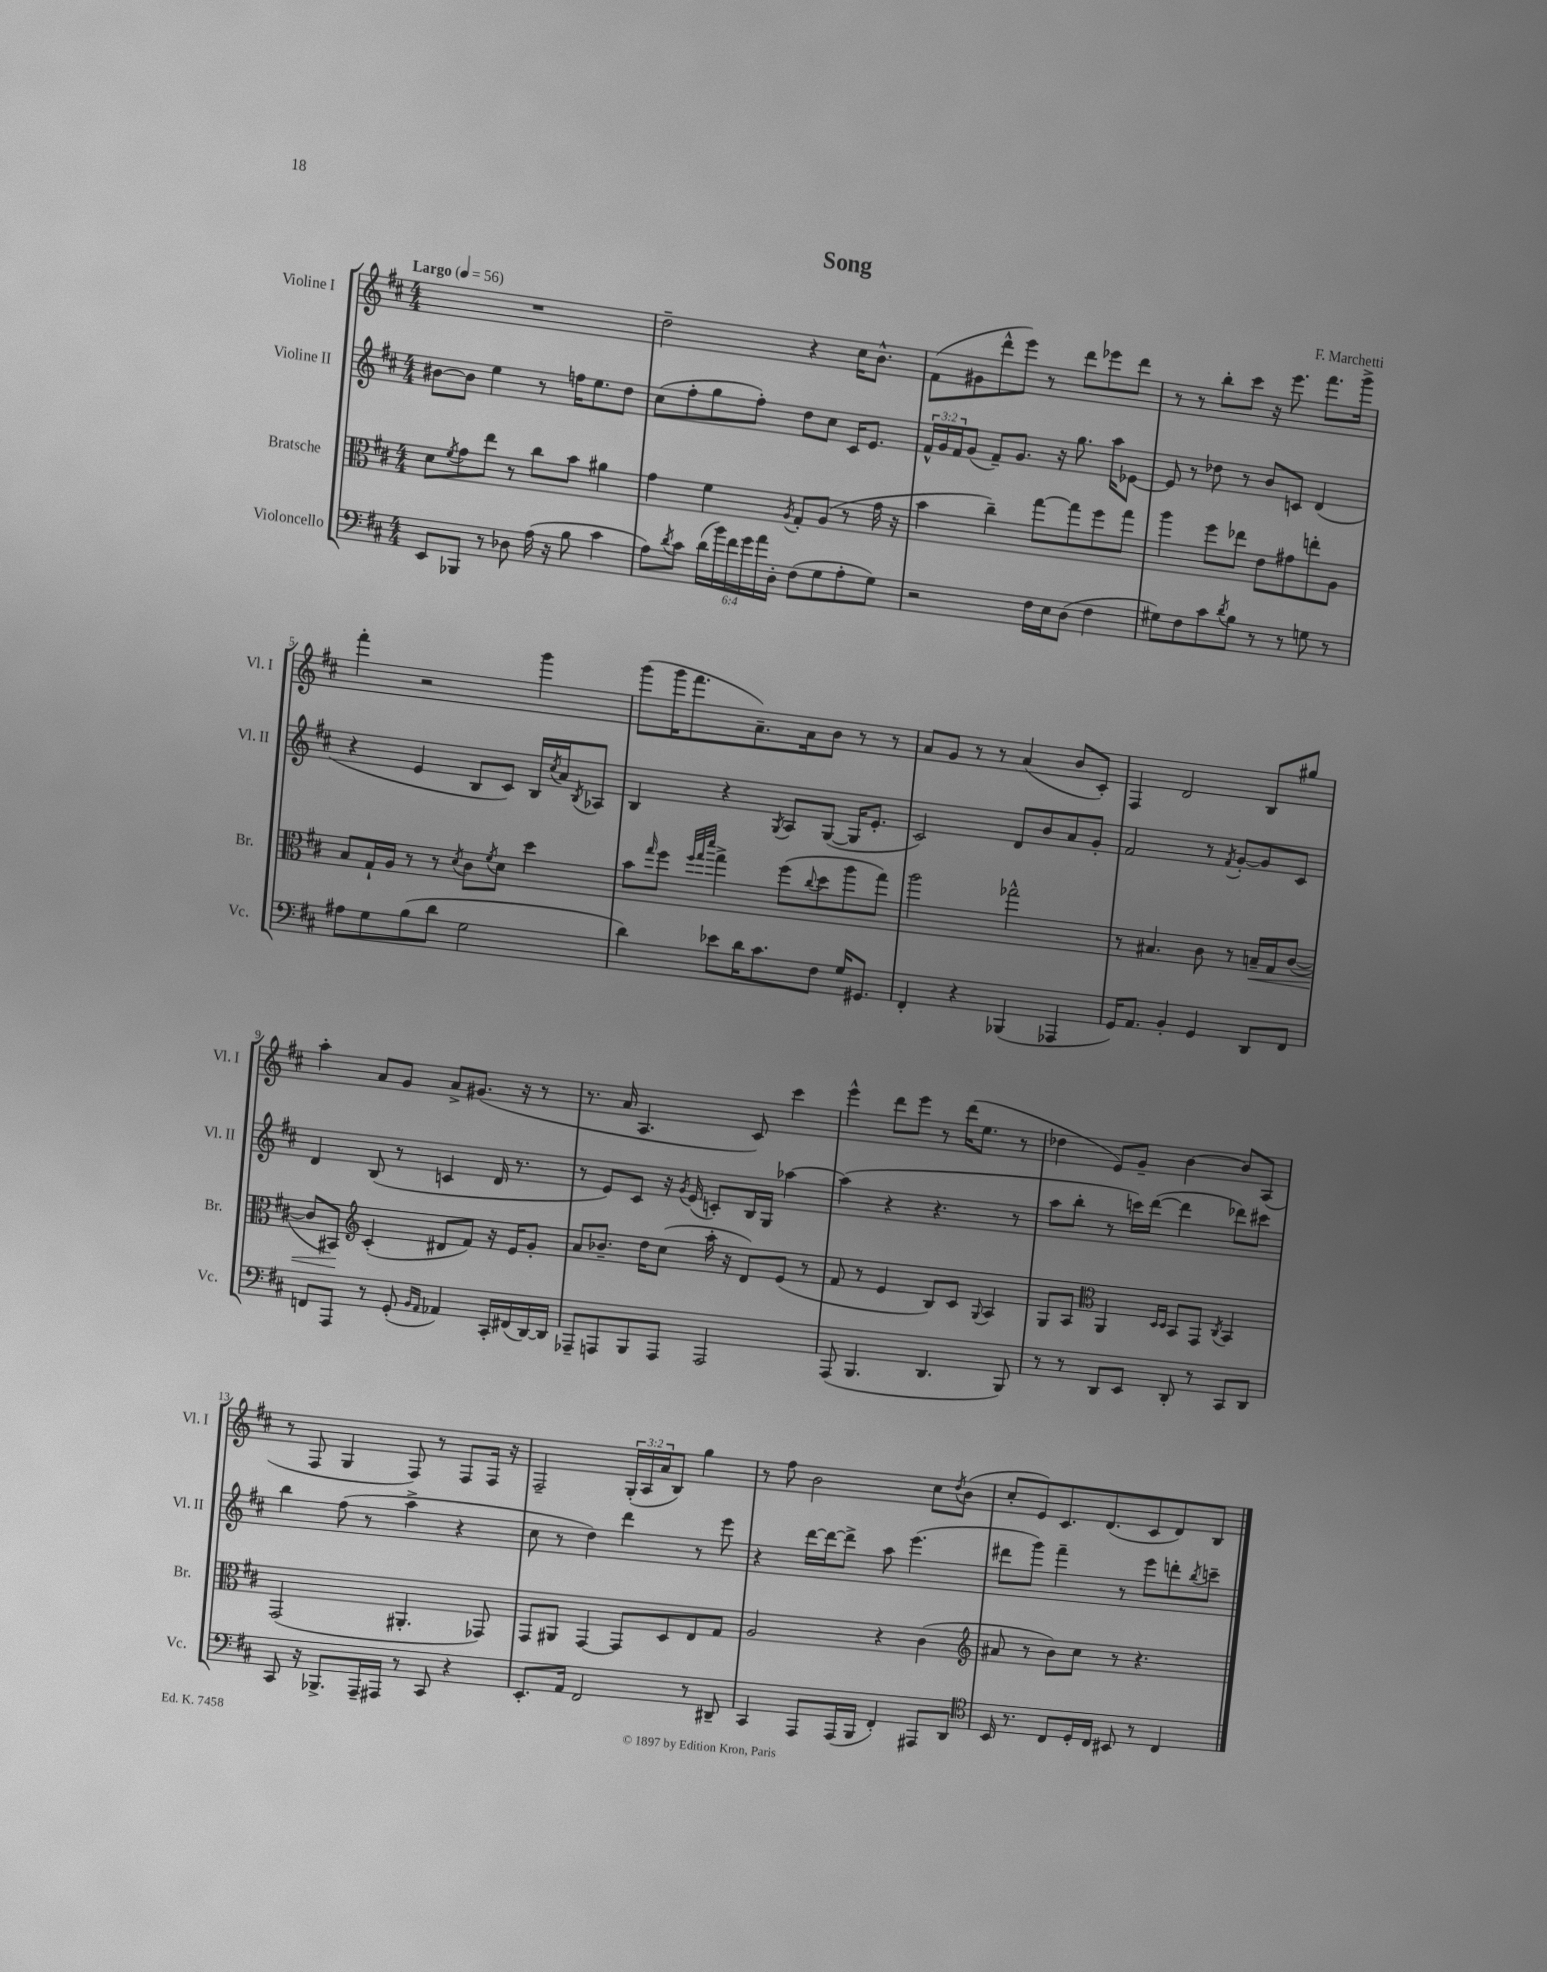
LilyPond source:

\header { title = "Song" composer = "F. Marchetti" }
<<
\new StaffGroup <<
\new Staff = "s0" \with { instrumentName = "Violine I" shortInstrumentName = "Vl. I" } {
    \clef treble \key d \major \numericTimeSignature \time 4/4 \override Staff.TupletNumber.text = #tuplet-number::calc-fraction-text \tempo "Largo" 4 = 56
    R1 |
    d''2-- r4 cis''16 b'8.-^ |
    fis'8( gis'8 d'''8-^ e'''8) r8 d'''8 ees'''8 d'''8 |
    r8 r8 b''8-. cis'''8 r16 e'''8. fis'''8. g'''16-> |
    fis'''4-. r2 g'''4 |
    g'''8( g'''16 fis'''8. a'8.--) a'16 b'8 r8 r8 |
    a'8 g'8 r8 r8 a'4( b'8 cis'8-.) |
    fis4 d'2 b8 gis''8 |
    a''4-. a'8 g'8 a'8-> gis'8.( r16 r8 |
    r8. a'16 a4. cis'8) cis'''4 |
    e'''4-^ d'''8 e'''8 r8 d'''16( e''8. r8 |
    des''4 e'8) g'8-- b'4~ b'8 a8( |
    r8 fis8 g4 fis8) r8 fis8 fis16 r16 |
    fis2-- \tuplet 3/2 { g16-.( a16 a'16 } b8) g''4 |
    r8 fis''8 b'2 cis''8 \acciaccatura { d''8 } b'8( |
    cis''8-. e'8) cis'8. d'8.( cis'8 d'8) b8 \bar "|." |
}
\new Staff = "s1" \with { instrumentName = "Violine II" shortInstrumentName = "Vl. II" } {
    \clef treble \key d \major \numericTimeSignature \time 4/4 \override Staff.TupletNumber.text = #tuplet-number::calc-fraction-text
    bis'8~ bis'8 e''4 r8 f''16 e''8. d''8 |
    cis''8( fis''8-. g''8 fis''8-.) d''8 cis''8 cis'16 e'8. |
    \tuplet 3/2 { fis'16-^ g'16 fis'16 } g'8( fis'8--) g'8. r16 g''8. a''16 ees'8~ |
    ees'8 r8 des''8 r8 b'8 c'8 d'4( |
    r4 e'4 b8 cis'8) b16 \acciaccatura { cis''8 } a'16 \acciaccatura { b8 } aes8 |
    b4 r4 \acciaccatura { g8 } a8 g8~( g16 e'8.-. |
    cis'2) d'8 b'8 a'8 g'8-. |
    fis'2 r8 \acciaccatura { fis'8 } g'8~-. g'8 cis'8 |
    d'4 b8( r8 c'4 d'16 r8. |
    r8 e'8) cis'8 r16 \acciaccatura { g'8 } e'16( c'8-.) b16 g16 aes''4~ |
    aes''4( r4 r4. r8 |
    a''8 b''8-. r8 c'''16) d'''16~( d'''4 des'''8) cis'''8 |
    b''4 fis''8( r8 a''4-> r4 |
    cis''8 r8 d''4) d'''4 r8 e'''8 |
    r4 d'''16~ d'''16~ d'''8-> a''8 e'''4.( |
    dis'''8 g'''8) fis'''4-- r8 e'''8 d'''8-. \acciaccatura { b''8 } c'''8-- \bar "|." |
}
\new Staff = "s2" \with { instrumentName = "Bratsche" shortInstrumentName = "Br." } {
    \clef alto \key d \major \numericTimeSignature \time 4/4
    d'8 \acciaccatura { fis'8 } g'8 e''8 r8 cis''8 b'8 ais'4 |
    g'4 fis'4 \acciaccatura { a8 } g8-. a8( r8 g'16 r16 |
    b'4 cis''4--) g''8~ g''8 fis''8 g''8 |
    a''4 fis''8 ees''8 e'8 gis'8 e''8-. a8 |
    b8 g16-! a16 r8 r8 \acciaccatura { d'8 } cis'8 \acciaccatura { fis'8 } d'8 d''4 |
    b'8 \grace { g''16 } fis''8 \grace { fis''32 g''32 d'''32 } g''4-> fis''8( \appoggiatura { cis''8 } d''8 a''8 g''8) |
    a''2 ges''2-^ |
    r8 bis4. cis'8 r8 b16--\< g16 cis'8~( |
    cis'8 bis,8\!) \clef treble cis'4-.( dis'8 fis'8) r16 e'16 g'8-. |
    a'8 bes'8.-- d''16 cis''8( a''16-. r16 d'8) e'8( r8 |
    fis'8 r8 e'4 b8) cis'8 \appoggiatura { g8 } a4 |
    g8 a8 \clef alto a,4 \grace { d16 d16 } b,8 g,8 \acciaccatura { cis8 } b,4 |
    g,2( ais,4.-. ges,8) |
    g,8 ais,8 g,4~ g,8 d8 e8 g8 |
    a2 r4 cis'4( |
    \clef treble ais'8 r8 b'8) cis''8 r8 r4. \bar "|." |
}
\new Staff = "s3" \with { instrumentName = "Violoncello" shortInstrumentName = "Vc." } {
    \clef bass \key d \major \numericTimeSignature \time 4/4 \override Staff.TupletNumber.text = #tuplet-number::calc-fraction-text
    e,8 bes,,8 r8 des8 a16( r16 b8 cis'4 |
    a8) \acciaccatura { d'8 } cis'8 \tuplet 6/4 { d'16( b'16) fis'16 g'16 a'16 d16-. } fis8( g8 a8-. g8) |
    r2 fis16 e16 d8( fis4 |
    gis8) fis8 cis'8 \acciaccatura { d'8 } b8 r8 r8 g8 r8 |
    ais8 g8 b8( d'8 g2 |
    d'4) ees'8 d'16 cis'8. fis8 g16 gis,8. |
    fis,4-. r4 bes,,4( aes,,4 |
    g,16) a,8. b,4-. g,4 d,8 fis,8 |
    f,8 a,,8 r8 g,8-.( \grace { b,16 a,16 } aes,4) cis,16-. fis,16( d,16~) d,16 |
    aes,,8-- a,,8 b,,8 a,,8 a,,2 |
    a,,8( b,,4. d,4. b,,8) |
    r8 r8 d,8 e,8 d,8-. r8 cis,8 d,8 |
    cis,8 r16 bes,,8.-> a,,16-- ais,,16 r8 cis,8 r4 |
    e,8.-. a,16 fis,2 r8 dis,8-- |
    cis,4 a,,8 a,,16( b,,16 fis,4-.) ais,,8 d,8 |
    \clef tenor b,16 r8. cis8 d16-. cis16 bis,8 r8 cis4 \bar "|." |
}
>>
>>
